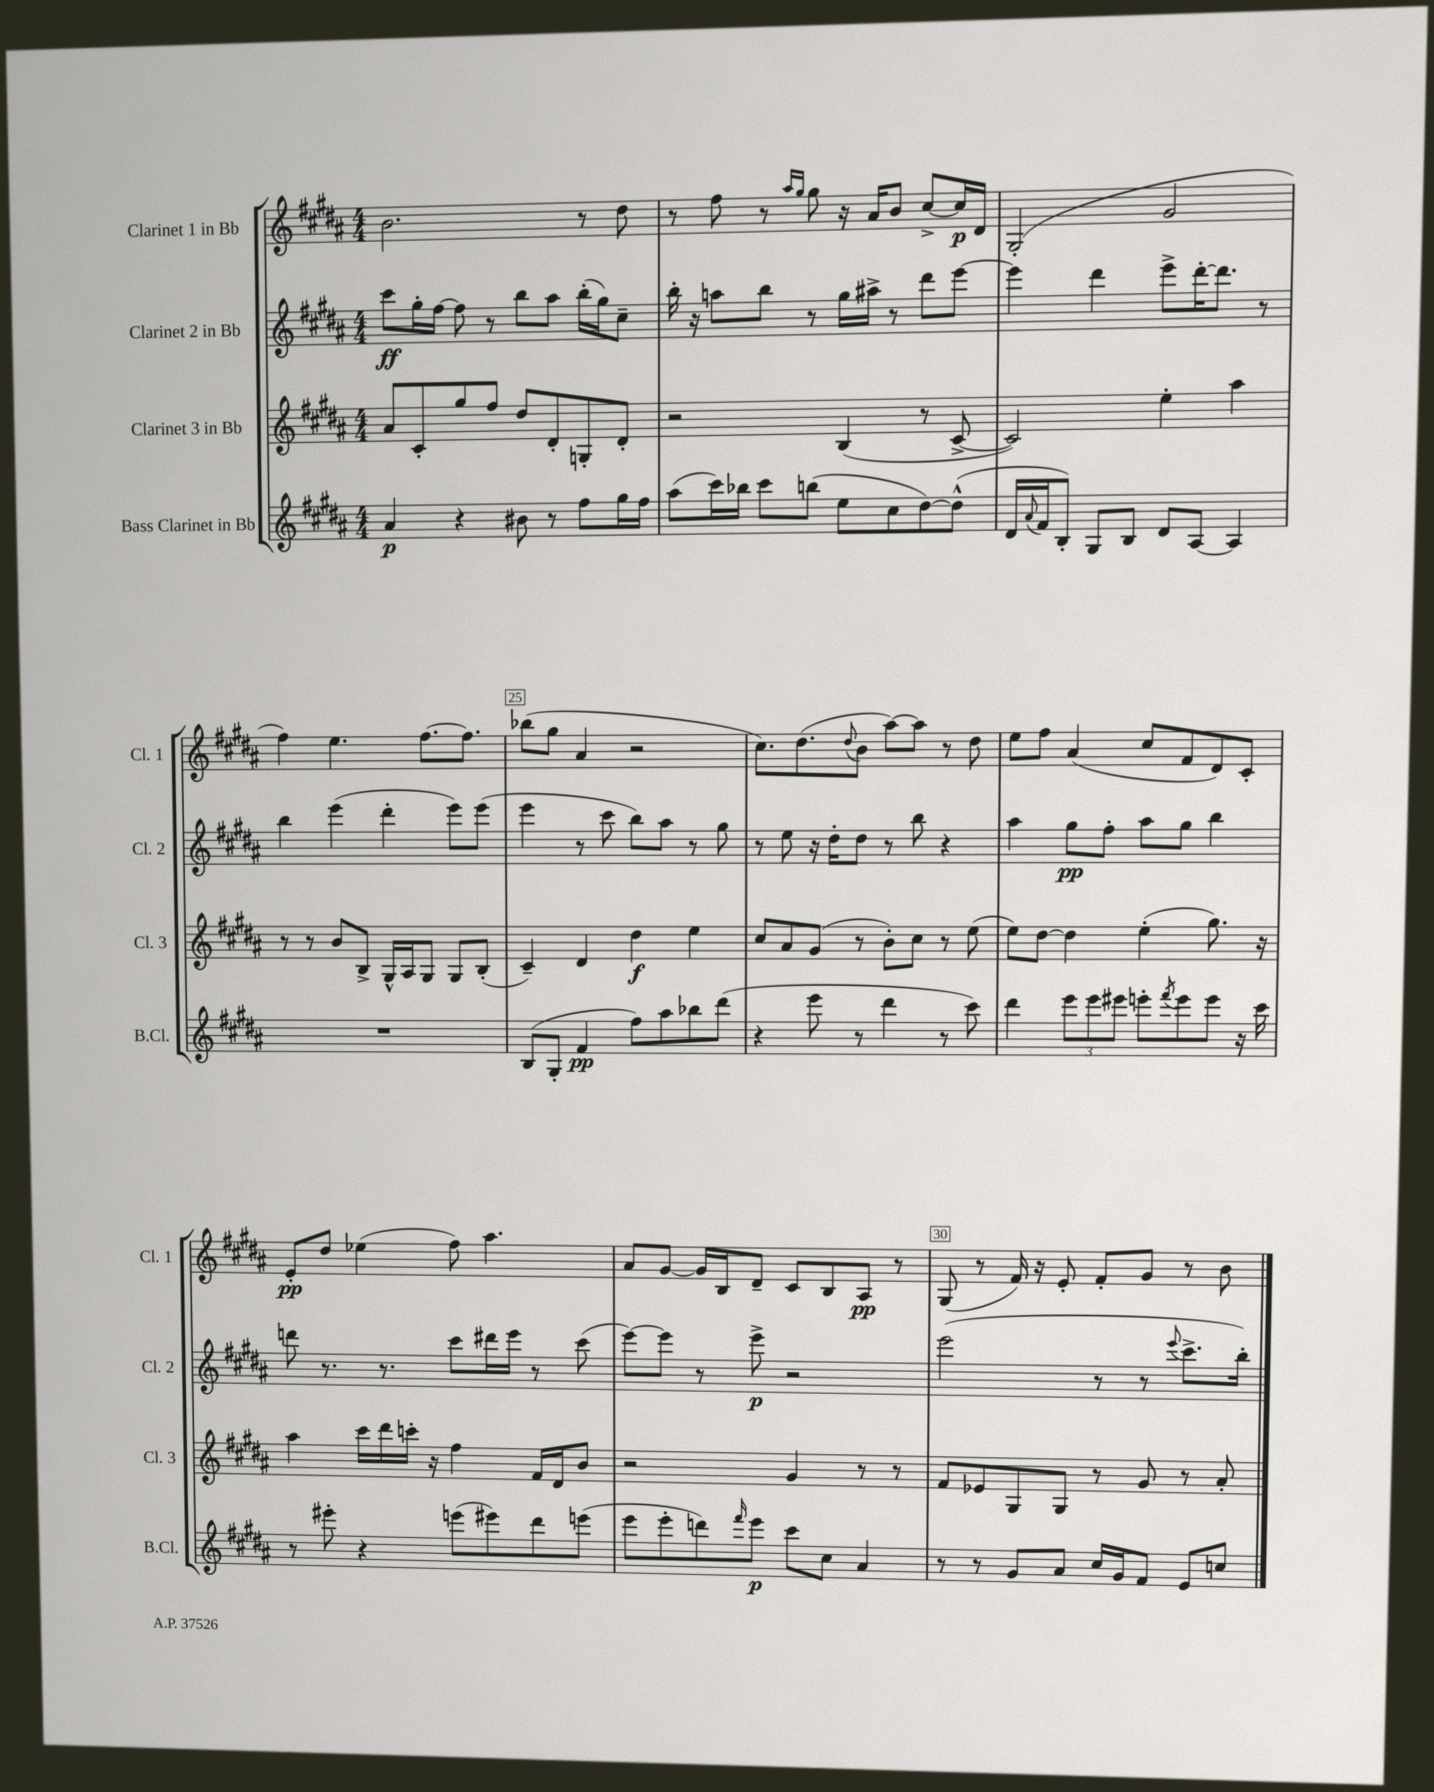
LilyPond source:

<<
\new StaffGroup <<
\new Staff = "s0" \with { instrumentName = "Clarinet 1 in Bb" shortInstrumentName = "Cl. 1" } {
    \clef treble \key b \major \numericTimeSignature \time 4/4
    b'2. r8 dis''8 |
    r8 fis''8 r8 \grace { ais''16 gis''16 } gis''8 r16 ais'16 b'8 cis''8~-> cis''16\p dis'16 |
    gis2-.( gis'2 |
    fis''4) e''4. fis''8.~ fis''8. |
    bes''8( gis''8 ais'4 r2 |
    cis''8.) dis''8.( \appoggiatura { dis''8 } b'8 ais''8~) ais''8 r8 dis''8 |
    e''8 fis''8 ais'4( cis''8 fis'8 dis'8) cis'8-. |
    e'8-.\pp dis''8 ees''4( fis''8) ais''4. |
    ais'8 gis'8~ gis'16 b16 dis'8-- cis'8 b8 ais8\pp r8 |
    gis8( r8 fis'16) r16 e'8-. fis'8-. gis'8 r8 b'8 \bar "|." |
}
\new Staff = "s1" \with { instrumentName = "Clarinet 2 in Bb" shortInstrumentName = "Cl. 2" } {
    \clef treble \key b \major \numericTimeSignature \time 4/4
    cis'''8\ff gis''16-. fis''16~ fis''8 r8 b''8 ais''8 b''16-.( gis''16) cis''8-- |
    b''16-. r16 a''8 b''8 r8 gis''16 ais''16-> r8 dis'''8 e'''8~ |
    e'''4 dis'''4 e'''8-> dis'''16~-. dis'''8. r8 |
    b''4 e'''4( dis'''4-. e'''8) e'''8( |
    e'''4 r8 cis'''8 b''8) ais''8 r8 gis''8 |
    r8 e''8 r16 dis''16-. dis''8 r8 b''8 r4 |
    ais''4 gis''8\pp fis''8-. ais''8 gis''8 b''4 |
    d'''8 r8. r8. cis'''8 dis'''16 e'''16 r8 cis'''8( |
    e'''8~) e'''8 r8 e'''8->\p r2 |
    e'''2( r8 r8 \appoggiatura { e'''8 } cis'''8.-> b''16-.) \bar "|." |
}
\new Staff = "s2" \with { instrumentName = "Clarinet 3 in Bb" shortInstrumentName = "Cl. 3" } {
    \clef treble \key b \major \numericTimeSignature \time 4/4
    ais'8 cis'8-. gis''8 fis''8 dis''8 dis'8-. g8-. dis'8-. |
    r2 b4( r8 cis'8~-> |
    cis'2) e''4-. ais''4 |
    r8 r8 b'8 b8-> gis16-^ ais16 gis8 gis8 b8-.( |
    cis'4--) dis'4 dis''4\f e''4 |
    cis''8 ais'8 gis'8( r8 b'8-.) cis''8 r8 e''8( |
    e''8) dis''8~ dis''4 e''4-.( gis''8.) r16 |
    ais''4 cis'''16 dis'''16 c'''16-. r16 fis''4 fis'16 dis'16 b'8 |
    r2 gis'4 r8 r8 |
    fis'8 ees'8 gis8 gis8 r8 gis'8 r8 ais'8-. \bar "|." |
}
\new Staff = "s3" \with { instrumentName = "Bass Clarinet in Bb" shortInstrumentName = "B.Cl." } {
    \clef treble \key b \major \numericTimeSignature \time 4/4
    ais'4\p r4 bis'8 r8 fis''8 gis''16 fis''16 |
    ais''8( cis'''16) bes''16 cis'''8 b''8( e''8 cis''8 dis''8~) dis''8-^( |
    dis'16 \appoggiatura { ais'8 } fis'16 b8-.) gis8 b8 dis'8 ais8~ ais4 |
    R1 |
    b8( gis8-. fis'4\pp fis''8) ais''8 bes''8 dis'''8( |
    r4 e'''8 r8 dis'''4 r8 cis'''8) |
    dis'''4 \tuplet 3/2 { e'''8 e'''8 eis'''8 } e'''8-. \acciaccatura { fis'''8 } e'''8 e'''8 r16 cis'''16 |
    r8 eis'''8-. r4 e'''8( eis'''8) dis'''8 e'''8( |
    e'''8 e'''8-. d'''8) \grace { fis'''16 } e'''8\p cis'''8 cis''8 ais'4 |
    r8 r8 gis'8 ais'8 cis''16 gis'16 fis'8 e'8 c''8 \bar "|." |
}
>>
>>
\layout { \context { \Score currentBarNumber = #21 \override BarNumber.break-visibility = ##(#f #t #t) barNumberVisibility = #(every-nth-bar-number-visible 5) \override BarNumber.stencil = #(make-stencil-boxer 0.1 0.3 ly:text-interface::print) } }
